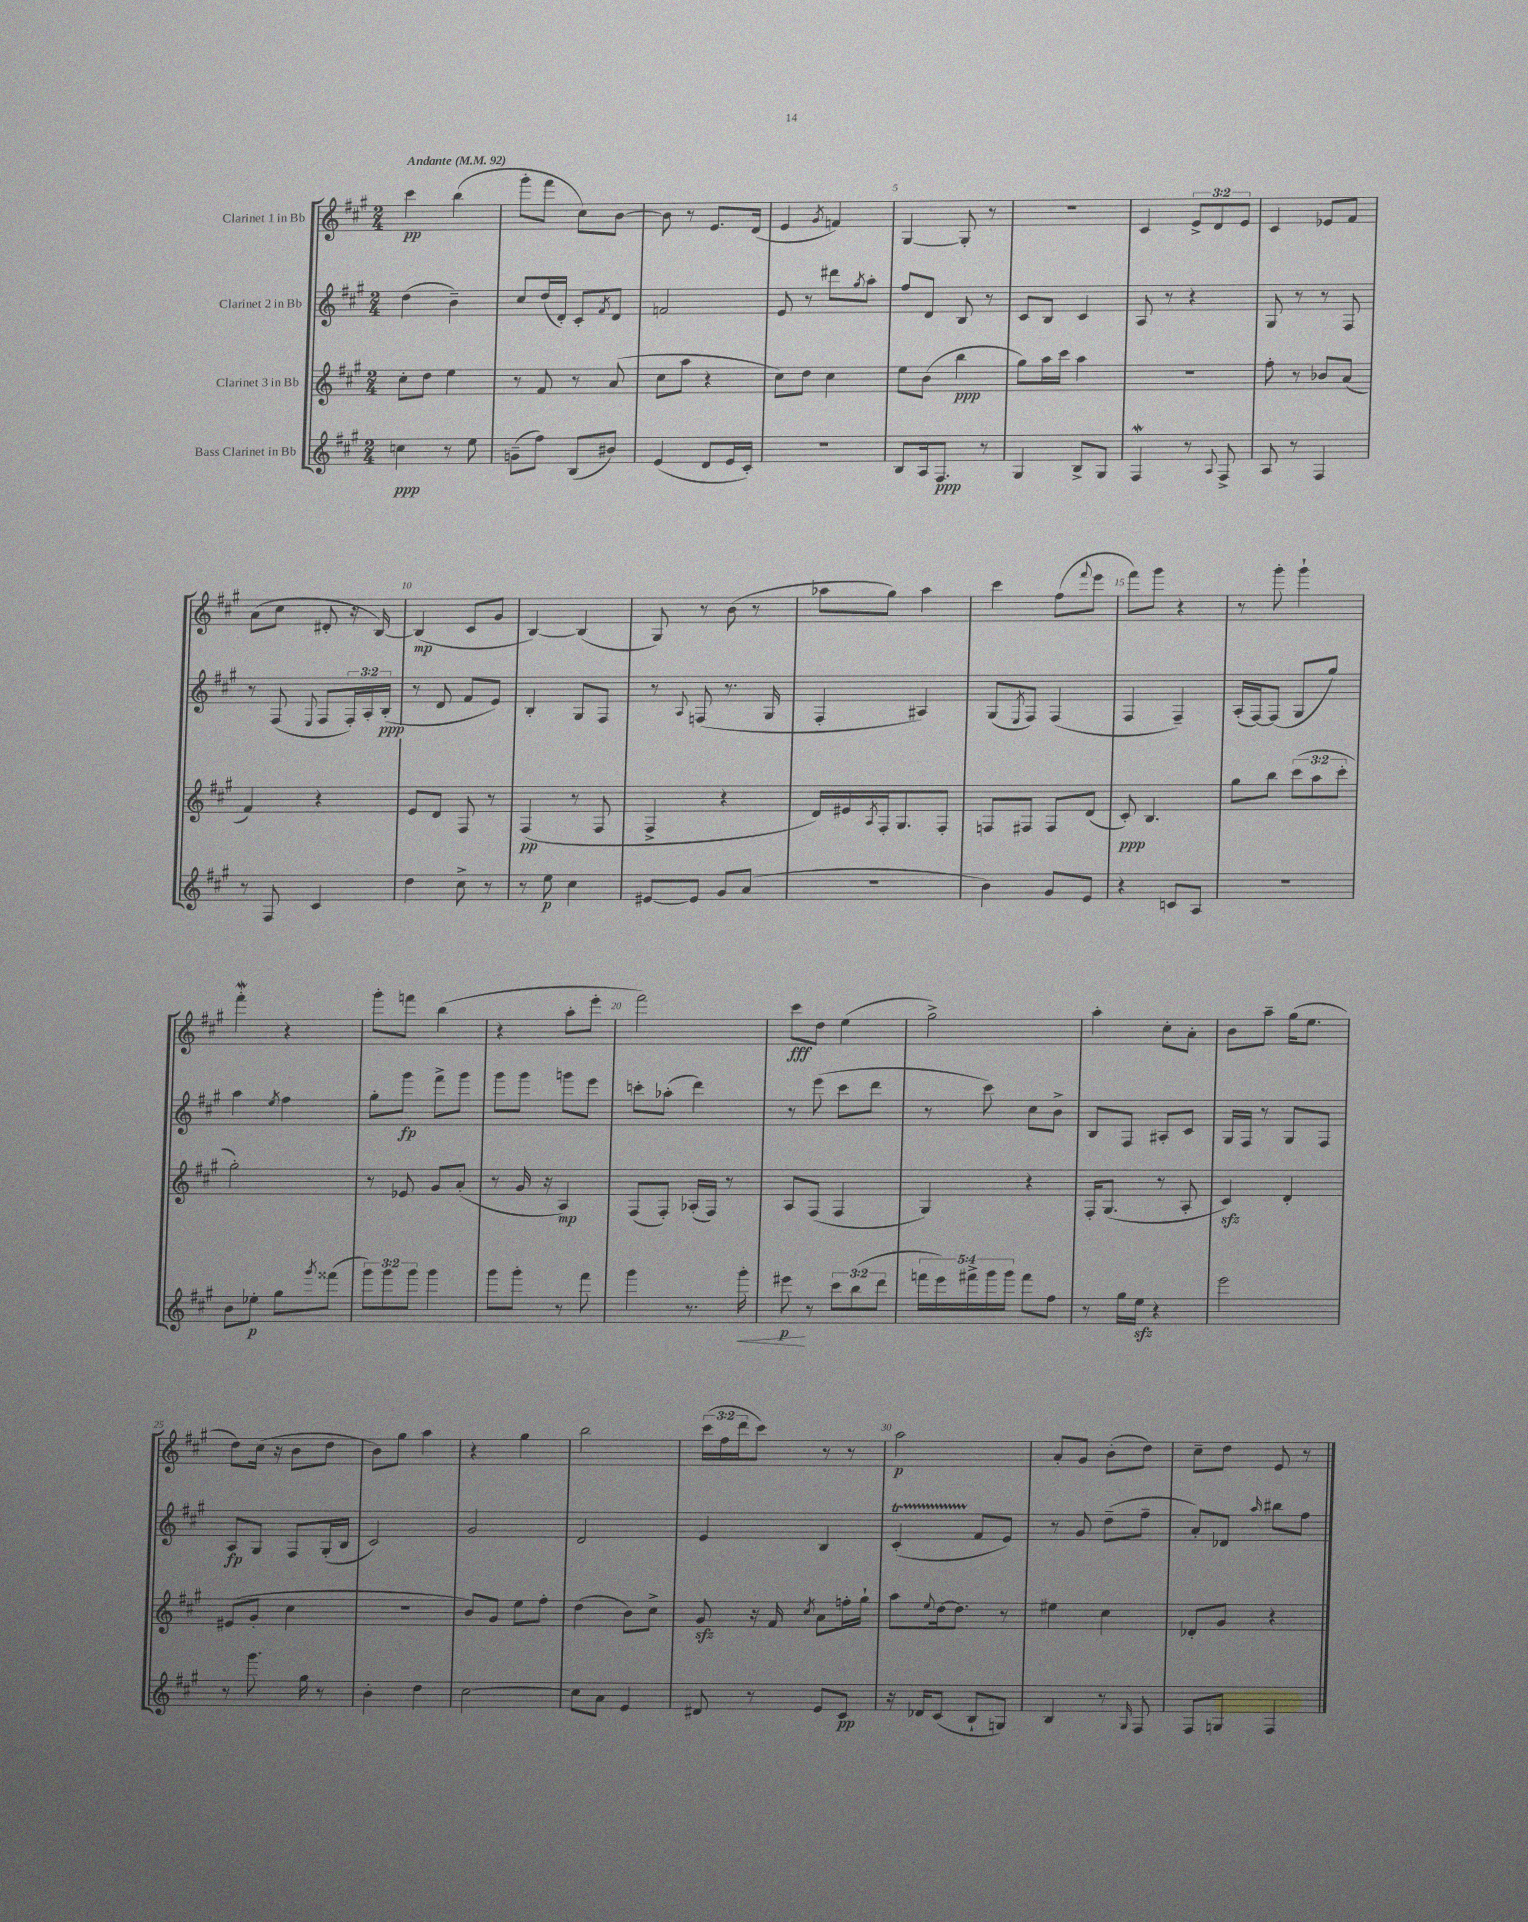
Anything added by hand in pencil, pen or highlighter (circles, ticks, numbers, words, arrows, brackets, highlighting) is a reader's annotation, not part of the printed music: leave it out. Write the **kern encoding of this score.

**kern	**kern	**kern	**kern
*staff4	*staff3	*staff2	*staff1
*clefG2	*clefG2	*clefG2	*clefG2
*k[f#c#g#]	*k[f#c#g#]	*k[f#c#g#]	*k[f#c#g#]
*M2/4	*M2/4	*M2/4	*M2/4
*MM92	*MM92	*MM92	*MM92
4cc	8cc#'	(4dd	4ccc#
.	8dd	.	.
8r	4ee	4b~)	(4bb
8ee	.	.	.
=	=	=	=
(8g~	8r	8cc#	8ggg#'
8ff#)	8f#	(16dd	8fff#
.	.	16d')	.
(8B	8r	8c#'	8cc#)
.	.	8qf#	.
8b#)	(8a	8d	[8b
=	=	=	=
(4e	8cc#	2f	8b]
.	8aa	.	8r
8d	4r	.	8.e
16e	.	.	.
16c#')	.	.	(16d
=	=	=	=
2r	8cc#)	8e	4e
.	8dd	8r	.
.	.	.	8qg#
.	4cc#	8ddd#	4f)
.	.	8qgg#	.
.	.	8aa'	.
=	=	=	=
8B	8ee	8ff#	[4G#
16A	(8b	8d	.
8.F#	.	.	.
.	4bb	8B	8G#']
8r	.	8r	8r
=	=	=	=
4G#	8gg#)	8c#	2r
.	16aa	8B	.
.	16ccc#	.	.
8B^	4aa	4c#	.
8G#	.	.	.
=	=	=	=
4F#	2r	8A	4c#
.	.	8r	.
8r	.	4r	12e^
.	.	.	12d
8qqA	.	.	.
8F#^	.	.	.
.	.	.	12e
=	=	=	=
8A	8ff#'	8G#	4c#
8r	8r	8r	.
4F#	8b-	8r	8e-
.	(8a	8F#	8f#
=	=	=	=
8r	4f#)	8r	(8a
8F#	.	(8F#	8cc#
.	.	8qqE	.
4c#	4r	8F#	8d#'
.	.	24F#')	16r
.	.	24A'	.
.	.	.	[16B)
.	.	(24B'	.
=	=	=	=
4dd	8e	8r	(4B]
.	8d	8d	.
8cc#^	8F#	8f#	8c#
8r	8r	8e)	8g#
=	=	=	=
8r	(4F#	4B'	[4B)
8ee	.	.	.
4cc#	8r	8G#	(4B]
.	8F#	8F#	.
=	=	=	=
[8e#	4F#^	8r	8G#)
.	.	8qqA	.
8e#]	.	(8F	8r
8g#	4r	8.r	(8b
(8a	.	.	8r
.	.	16G#	.
=	=	=	=
2r	16d)	4F#'	8aa-
.	16e#	.	.
.	8qA	.	.
.	16F#'	.	8gg#)
.	8.G#	.	.
.	.	4A#)	4aa-
.	8F#'	.	.
=	=	=	=
4b)	8F	(8G#	4ccc#
.	.	8qE	.
.	8F#	8F#)	.
8g#	8F#	(4F#	(8ff#
.	.	.	8qqfff#
8e	(8d	.	8eee
=	=	=	=
4r	8c#')	4F#	8fff#)
.	4.B	.	8ggg#
8c	.	4F#~)	4r
8A	.	.	.
=	=	=	=
2r	8gg#	(16A'	8r
.	.	[16F#)	.
.	8bb	(8F#]	8ggg#'
.	(12ccc#	8G#	4ggg#`
.	12aa	.	.
.	.	8gg#)	.
.	12ccc#'	.	.
=	=	=	=
8b	2gg#')	4aa	4fff#'
8ee-'	.	.	.
.	.	8qee	.
8gg#	.	4ff#	4r
8qggg#	.	.	.
(8fff##	.	.	.
=	=	=	=
12ggg#)	8r	8gg#'	8ggg#'
12ggg#	.	.	.
.	8e-	8ggg#	8fff
12ggg#	.	.	.
4ggg#	8g#	8fff#^	(4bb
.	(8a'	8ggg#	.
=	=	=	=
8ggg#	8r	8ggg#	4r
8ggg#'	16g#	8ggg#	.
.	16r	.	.
8r	4A)	8ggg	8aa'
8fff#	.	8eee	8eee'
=	=	=	=
4ggg#	(8F#	8ccc'	2fff#)
.	8F#')	(8aa-'	.
8.r	(16A-'	4ddd)	.
.	16F#)	.	.
.	8r	.	.
16ggg#'	.	.	.
=	=	=	=
8eee#	8A	8r	8ccc#
8r	(8F#	(8eee	8dd
12ccc#	4F#	8ccc#	(4ee
(12bb	.	.	.
.	.	8ddd	.
12ddd	.	.	.
=	=	=	=
20fff	4G#)	8r	2gg#^)
20eee)	.	.	.
20fff#^	.	.	.
.	.	8ccc#)	.
20ggg#	.	.	.
20ggg#	.	.	.
8fff#	4r	8cc#	.
8ff#	.	8b^	.
=	=	=	=
8r	16F#'	8B	4aa'
.	(8.G#	.	.
16gg#	.	8F#	.
16ee	.	.	.
4r	8r	8A#'	8cc#'
.	8A'	8c#	8a'
=	=	=	=
2eee	4c#)	16G#	8b
.	.	16F#	.
.	.	8r	8aa~
.	4d'	8G#	(16gg#
.	.	.	8.ee
.	.	8F#	.
=	=	=	=
8r	(8e#	8A	8dd)
8.ggg#	8g#'	8G#	(16cc#
.	.	.	16r
.	4cc#	8F#	8b
16gg#	.	.	.
8r	.	(16G#'	8dd
.	.	16B	.
=	=	=	=
4b'	2r	2c#)	8b)
.	.	.	8gg#
4dd	.	.	4aa
=	=	=	=
[2cc#	8b)	2g#	4r
.	8g#	.	.
.	8ee	.	4gg#
.	8ff#'	.	.
=	=	=	=
8cc#]	(4dd	2d	2bb
8a	.	.	.
4e	8b)	.	.
.	8cc#^	.	.
=	=	=	=
8d#	8g#	4e	(24ccc#
.	.	.	24ff#
.	.	.	24ddd
8r	16r	.	8ccc#)
.	16f#	.	.
.	8qcc#	.	.
8e	8a	4B	8r
8c#	16ff'	.	8r
.	16gg#`	.	.
=	=	=	=
16r	8aa	(4c#'	2aa
16d-	.	.	.
.	8qqee	.	.
(8c#	[16dd	.	.
.	8.dd]	.	.
8B`	.	8f#	.
8G)	8r	8e)	.
=	=	=	=
4B	4ee#	8r	8a'
.	.	8g#	8g#
8r	4cc#	(8dd~	(8b'
16qqG#	.	.	.
8F#	.	8ff#~	8dd)
=	=	=	=
8F#	8d-'	8a')	8cc#~
8G	8g#	8d-	8dd
.	.	16qqaa	.
4F#	4r	8bb#	8e
.	.	8ff#	8r
==	==	==	==
*-	*-	*-	*-
